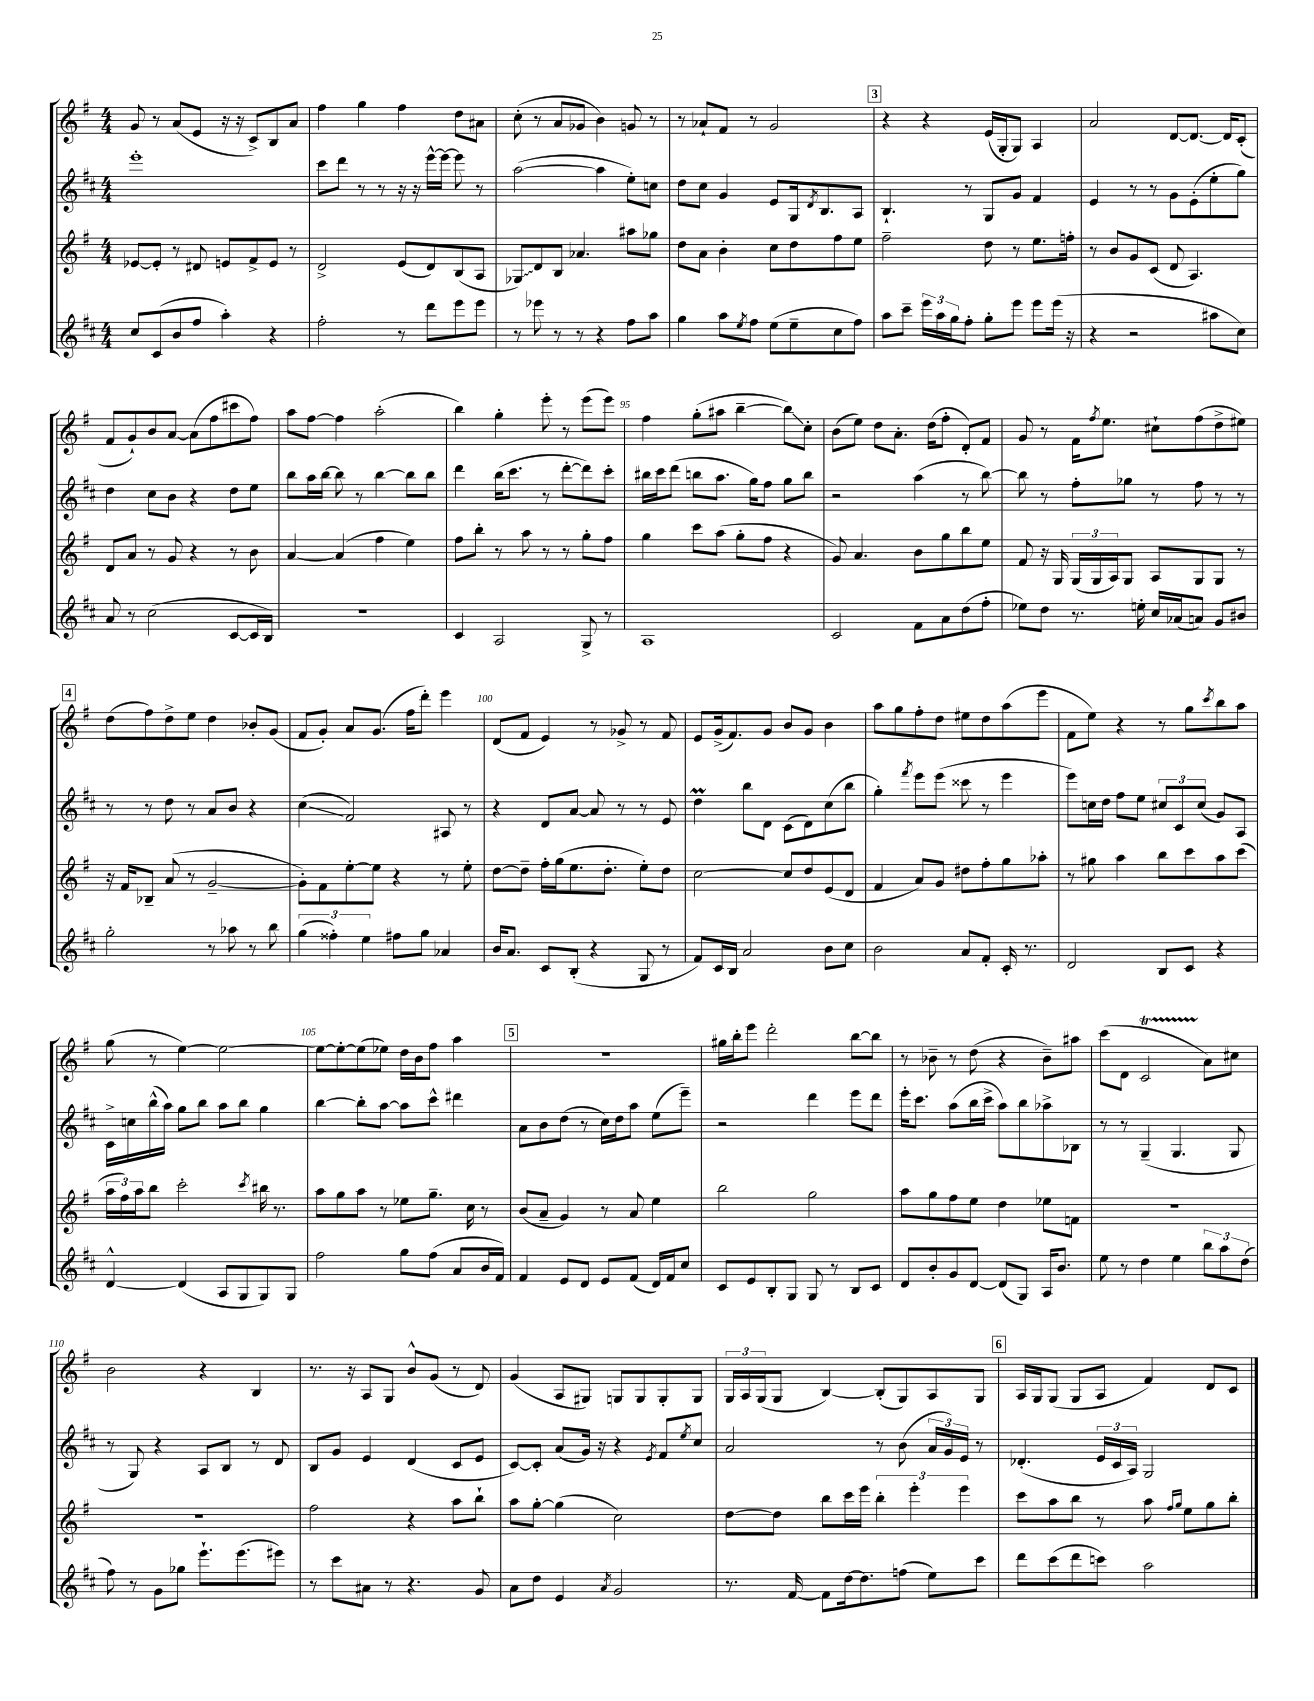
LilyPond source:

<<
\new StaffGroup <<
\new Staff = "s0" {
    \clef treble \key g \major \numericTimeSignature \time 4/4
    g'8 r8 a'8( e'8 r16 r16 c'8->) b8 a'8 |
    fis''4 g''4 fis''4 d''8 ais'8 |
    c''8-.( r8 a'8 ges'8 b'4) g'8 r8 |
    r8 aes'8-! fis'8 r8 g'2 |
    \mark \markup { \box "3" } r4 r4 e'16( g16-. g8) a4 |
    a'2 d'8~ d'8.~ d'16 c'8-.( |
    fis'8 g'8-!) b'8 a'8~ a'8( fis''8 cis'''8 fis''8) |
    a''8 fis''8~ fis''4 a''2-.( |
    b''4) g''4-. e'''8-. r8 e'''8( e'''8) |
    fis''4 g''8-.( ais''8 b''4~-- b''8\glissando) c''8-. |
    b'8( e''8) d''8 a'8.-. d''16( fis''8-. d'8-.) fis'8 |
    g'8 r8 fis'16 \acciaccatura { fis''8 } e''8. cis''8-! fis''8( d''8-> eis''8) |
    \mark \markup { \box "4" } d''8( fis''8) d''8-> e''8 d''4 bes'8-. g'8( |
    fis'8 g'8-.) a'8 g'8.( fis''16 d'''8-.) e'''4 |
    d'8( fis'8 e'4) r8 ges'8-> r8 fis'8 |
    e'8 g'16->( fis'8.) g'8 b'8 g'8 b'4 |
    a''8 g''8 fis''8-. d''8 eis''8 d''8 a''8( e'''8 |
    fis'8 e''8) r4 r8 g''8 \acciaccatura { c'''8 } b''8 a''8 |
    g''8( r8 e''4~) e''2~ |
    e''8~ e''8~-. e''8( ees''8) d''16 b'16 fis''8 a''4 |
    \mark \markup { \box "5" } R1 |
    gis''16 b''16-. e'''8 d'''2-. b''8~ b''8 |
    r8 bes'8-- r8 d''8( r4 bes'8--) ais''8 |
    c'''8( d'8 c'2\startTrillSpan a'8\stopTrillSpan) cis''8 |
    b'2 r4 b4 |
    r8. r16 a8 g8 b'8-^ g'8( r8 d'8) |
    g'4( a8 gis8) g8 g8 g8-. g8 |
    \tuplet 3/2 { g16 a16 g16( } g8 b4~) b8-.( g8) a8 g8 |
    \mark \markup { \box "6" } a16 g16 g8( g8 a8 fis'4) d'8 c'8 \bar "|." |
}
\new Staff = "s1" {
    \clef treble \key d \major \numericTimeSignature \time 4/4
    e'''1-. |
    cis'''8 d'''8 r8 r8 r16 r16 e'''16~-^ e'''16~ e'''8 r8 |
    a''2~( a''4 e''8-.) c''8 |
    d''8 cis''8 g'4 e'8 g16 \acciaccatura { d'8 } b8. a8 |
    \mark \markup { \box "3" } b4.-! r8 g8 g'8 fis'4 |
    e'4 r8 r8 g'8 e'8-.( e''8-. g''8) |
    d''4 cis''8 b'8 r4 d''8 e''8 |
    b''8 a''16 b''16~ b''8 r8 b''4~ b''8 b''8 |
    d'''4 b''16( cis'''8. r8 d'''8~-. d'''8) cis'''8-. |
    bis''16 cis'''16 d'''8( b''8 a''8. g''16) fis''8 g''8 b''8 |
    r2 a''4( r8 b''8~) |
    b''8 r8 fis''8-. ges''8 r8 fis''8 r8 r8 |
    \mark \markup { \box "4" } r8 r8 d''8 r8 a'8 b'8 r4 |
    cis''4\glissando( fis'2) ais8 r8 |
    r4 d'8 a'8~ a'8 r8 r8 e'8 |
    d''4\prall b''8 d'8 cis'8( d'8) cis''8( b''8 |
    g''4-.) \acciaccatura { fis'''8 } e'''8 e'''8( cisis'''8 r8 e'''4 |
    e'''8) c''16 d''16 fis''8 e''8 \tuplet 3/2 { cis''8 cis'8 cis''8( } g'8) a8 |
    cis'16-> c''16 b''16-^( a''16) g''8 b''8 a''8 b''8 g''4 |
    b''4~ b''8-. a''8~ a''8 cis'''8-^ dis'''4 |
    \mark \markup { \box "5" } a'8 b'8 d''8( r8 cis''16) d''16 a''8 e''8( e'''8--) |
    r2 d'''4 e'''8 d'''8 |
    e'''16-. cis'''8. a''8( b''16 cis'''16-> a''8) b''8 aes''8-> bes8 |
    r8 r8 g4--( g4. g8 |
    r8 g8) r4 a8 b8 r8 d'8 |
    b8 g'8 e'4 d'4( cis'8 e'8 |
    cis'8~) cis'8-. a'8( g'16) r16 r4 \acciaccatura { e'8 } fis'8 \acciaccatura { e''8 } cis''8 |
    a'2 r8 b'8( \tuplet 3/2 { a'16 g'16) e'16 } r8 |
    \mark \markup { \box "6" } des'4.-.( \tuplet 3/2 { e'16 cis'16 a16) } g2 \bar "|." |
}
\new Staff = "s2" {
    \clef treble \key g \major \numericTimeSignature \time 4/4
    ees'8~ ees'8-. r8 dis'8 e'8 fis'8-> e'8 r8 |
    d'2-> e'8( d'8) b8( a8 |
    \once \override Glissando.style = #'zigzag ges8\glissando) d'8 b8 aes'4. ais''8 ges''8 |
    d''8 a'8 b'4-. c''8 d''8 fis''8 e''8 |
    \mark \markup { \box "3" } fis''2-- d''8 r8 e''8. f''16-. |
    r8 b'8 g'8 c'8( d'8 a4.) |
    d'8 a'8 r8 g'8 r4 r8 b'8 |
    a'4~ a'4( fis''4 e''4) |
    fis''8 b''8-. r8 a''8 r8 r8 g''8-. fis''8 |
    g''4 c'''8 a''8( g''8-. fis''8 r4 |
    g'8) a'4. b'8 g''8 b''8 e''8 |
    fis'8 r16 g16 \tuplet 3/2 { g16( g16 a16) } g8 a8 g8 g8 r8 |
    \mark \markup { \box "4" } r16 fis'16 bes8-- a'8( r8 g'2~-- |
    g'8-.) fis'8 e''8~-. e''8 r4 r8 e''8-. |
    d''8~ d''8-- fis''16-. g''16( e''8. d''8.-. e''8-.) d''8 |
    c''2~ c''8 d''8 e'8( d'8 |
    fis'4 a'8) g'8 dis''8 fis''8-. g''8 aes''8-. |
    r8 gis''8 a''4 b''8 c'''8 a''8 c'''8( |
    \tuplet 3/2 { a''16 fis''16) a''16 } b''8 c'''2-. \acciaccatura { c'''8 } bis''16 r8. |
    a''8 g''8 a''8 r8 ees''8 g''8.-- c''16 r8 |
    \mark \markup { \box "5" } b'8( a'8-- g'4) r8 a'8 e''4 |
    b''2 g''2 |
    a''8 g''8 fis''8 e''8 d''4 ees''8 f'8 |
    R1 |
    R1 |
    fis''2 r4 a''8 b''8-! |
    a''8 g''8~-. g''4( c''2) |
    d''8~ d''8 b''8 c'''16 e'''16 \tuplet 3/2 { b''4-. e'''4-. e'''4 } |
    \mark \markup { \box "6" } c'''8 a''8 b''8 r8 a''8 \grace { fis''16 g''16 } e''8 g''8 b''8-. \bar "|." |
}
\new Staff = "s3" {
    \clef treble \key d \major \numericTimeSignature \time 4/4
    cis''8 cis'8( b'8 fis''8 a''4-.) r4 |
    fis''2-. r8 d'''8 e'''8 e'''8 |
    r8 ees'''8 r8 r8 r4 fis''8 a''8 |
    g''4 a''8 \acciaccatura { e''8 } fis''8 e''8( e''8-- cis''8 fis''8) |
    \mark \markup { \box "3" } a''8 cis'''8-- \tuplet 3/2 { e'''16 a''16 g''16 } fis''8-. g''8-. e'''8 e'''8 e'''16( r16 |
    r4 r2 ais''8 cis''8) |
    a'8 r8 cis''2( cis'8~ cis'16 b16) |
    R1 |
    cis'4 a2 g8-> r8 |
    a1 |
    cis'2 fis'8 a'8 d''8( fis''8-. |
    ees''8) d''8 r8. e''16-. cis''16 aes'16( a'8) g'8 bis'8 |
    \mark \markup { \box "4" } g''2-. r8 aes''8 r8 b''8 |
    \tuplet 3/2 { g''4( fisis''4-.) e''4 } fis''8 g''8 aes'4 |
    b'16 a'8. cis'8 b8-.( r4 g8 r8 |
    fis'8) cis'16 b16 a'2 b'8 cis''8 |
    b'2 a'8 fis'8-. cis'16-. r8. |
    d'2 b8 cis'8 r4 |
    d'4~-^ d'4( a8 g8 g8) g8 |
    fis''2 g''8 fis''8( a'8 b'16 fis'16) |
    \mark \markup { \box "5" } fis'4 e'8 d'8 e'8 fis'8( d'16) fis'16 cis''8 |
    cis'8 e'8 b8-. g8 g8 r8 b8 cis'8 |
    d'8 b'8-. g'8 d'8~ d'8( g8) a16 b'8. |
    e''8 r8 d''4 e''4 \tuplet 3/2 { b''8 a''8 d''8( } |
    fis''8) r8 g'8 ges''8 e'''8.-! e'''8.( eis'''8) |
    r8 cis'''8 ais'8 r8 r4. g'8 |
    a'8 d''8 e'4 \acciaccatura { a'8 } g'2 |
    r8. fis'16~ fis'8 d''16~ d''8. f''8( e''8) cis'''8 |
    \mark \markup { \box "6" } d'''8 cis'''8( d'''8 c'''8) a''2 \bar "|." |
}
>>
>>
\layout { \context { \Score currentBarNumber = #86 \override BarNumber.break-visibility = ##(#f #t #t) barNumberVisibility = #(every-nth-bar-number-visible 5) } }
